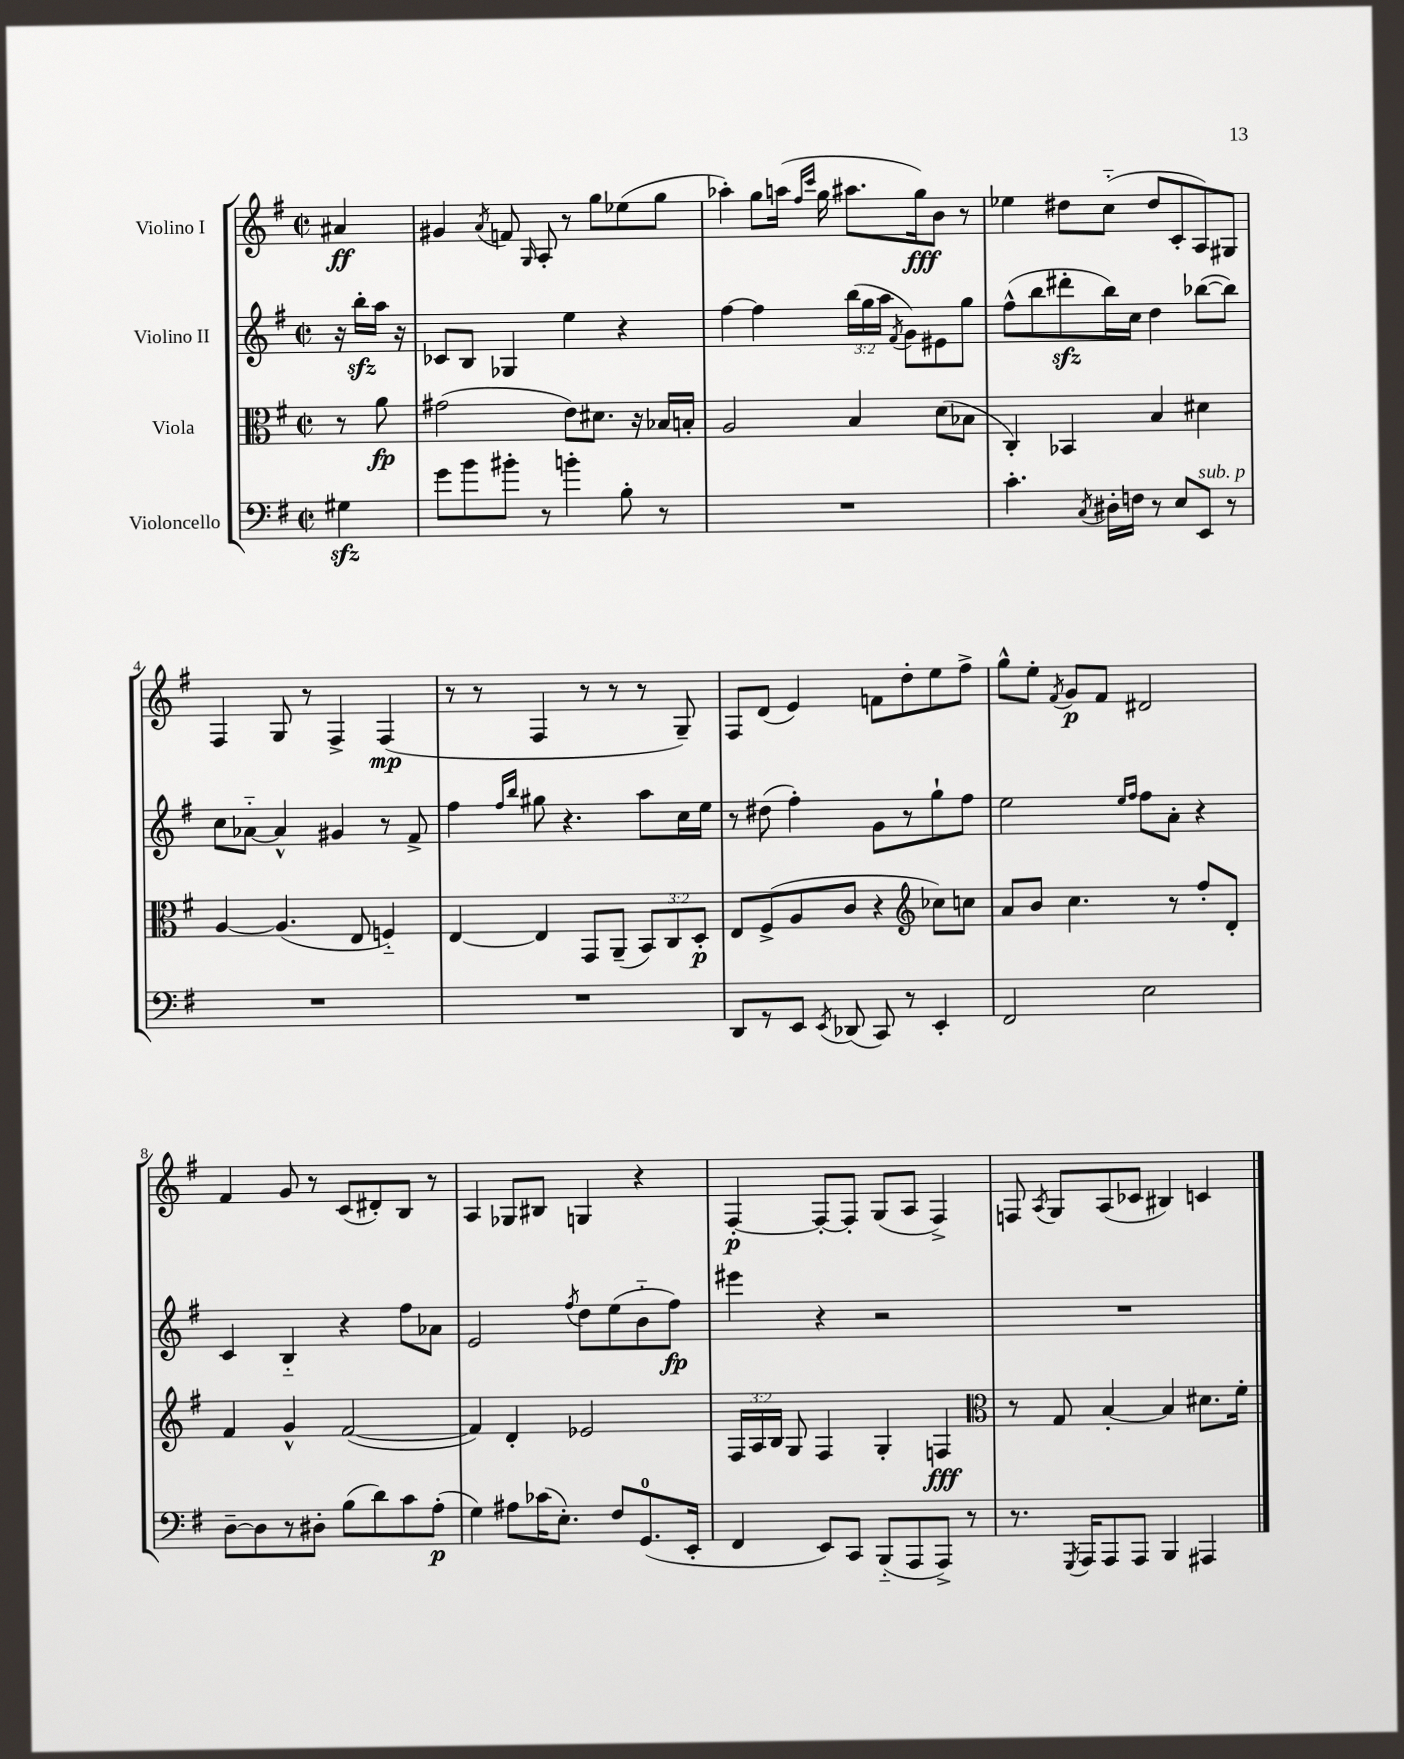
<<
\new StaffGroup <<
\new Staff = "s0" \with { instrumentName = "Violino I" } {
    \clef treble \key g \major \defaultTimeSignature \time 2/2 \partial 4
    \autoBeamOff ais'4\ff |
    gis'4 \acciaccatura { a'8 } f'8 \grace { g16 } a8-. r8 g''8[ ees''8( g''8] |
    aes''4-.) g''8[ a''16]( \grace { fis''16[ c'''16] } g''16 ais''8.[ g''16\fff) b'8] r8 |
    ees''4 dis''8[ c''8]-_( dis''8[ c'8-. a8) gis8] |
    fis4 g8 r8 fis4-> fis4\mp( |
    r8 r8 fis4 r8 r8 r8 g8--) |
    fis8[ d'8]( e'4) f'8[ d''8-. e''8 fis''8]-> |
    g''8[-^ e''8]-. \acciaccatura { fis'8 } g'8[\p fis'8] dis'2 |
    fis'4 g'8 r8 c'8[( dis'8-.) b8] r8 |
    a4 ges8[ bis8] g4 r4 |
    fis4~-.\p fis8[~-. fis8]-. g8[( a8] fis4->) |
    f8 \acciaccatura { a8 } g8[ a8( ces'8] bis4) c'4 \bar "|." |
}
\new Staff = "s1" \with { instrumentName = "Violino II" } {
    \clef treble \key g \major \defaultTimeSignature \time 2/2 \override Staff.TupletNumber.text = #tuplet-number::calc-fraction-text \partial 4
    \autoBeamOff r16 b''16[-.\sfz a''16] r16 |
    ces'8[ b8] ges4 e''4 r4 |
    fis''4~ fis''4 \tuplet 3/2 { b''16[( g''16 a''16] } \acciaccatura { fis'8 } g'8[) eis'8 g''8] |
    fis''8[-^( b''8 dis'''8-.\sfz b''16) c''16] d''4 bes''8[~( bes''8]) |
    c''8[ aes'8]~-_ aes'4-^ gis'4 r8 fis'8-> |
    fis''4 \grace { fis''16[ b''16] } gis''8 r4. a''8[ c''16 e''16] |
    r8 dis''8( fis''4-.) g'8[ r8 g''8-! fis''8] |
    e''2 \grace { e''16[ fis''16] } fis''8[ a'8]-. r4 |
    c'4 b4-_ r4 fis''8[ aes'8] |
    e'2 \acciaccatura { fis''8 } d''8[ e''8( b'8-_ fis''8]\fp) |
    eis'''4 r4 r2 |
    R1 \bar "|." |
}
\new Staff = "s2" \with { instrumentName = "Viola" } {
    \clef alto \key g \major \defaultTimeSignature \time 2/2 \override Staff.TupletNumber.text = #tuplet-number::calc-fraction-text \partial 4
    \autoBeamOff r8 a'8\fp |
    gis'2( e'8[) dis'8.] r16 bes16[ b16]-. |
    a2 b4 d'8[( bes8] |
    c4-.) bes,4 b4 dis'4 |
    a4~ a4.( e8 f4-_) |
    e4~ e4 g,8[ a,8]--( \tuplet 3/2 { b,8[) c8 d8]-.\p } |
    e8[ fis8->( a8 c'8] r4 \clef treble ces''8[) c''8] |
    a'8[ b'8] c''4. r8 fis''8[-. d'8]-. |
    fis'4 g'4-^ fis'2~( |
    fis'4) d'4-. ees'2 |
    \tuplet 3/2 { fis16[ a16 b16] } g8 fis4 g4-. f4\fff |
    \clef alto r8 g8 b4~-. b4 dis'8.[ fis'16]-. \bar "|." |
}
\new Staff = "s3" \with { instrumentName = "Violoncello" } {
    \clef bass \key g \major \defaultTimeSignature \time 2/2 \partial 4
    \autoBeamOff gis4\sfz |
    g'8[ b'8 bis'8]-. r8 b'4-. b8-. r8 |
    R1 |
    c'4.-. \acciaccatura { c8 } dis16[-. f16] r8 e8[ e,8]^\markup { \italic "sub. p" } r8 |
    R1 |
    R1 |
    d,8[ r8 e,8] \acciaccatura { e,8 } des,8( c,8) r8 e,4-. |
    fis,2 e2 |
    d8[~-- d8 r8 dis8]-. b8[( d'8) c'8 a8]-.\p( |
    g4) ais8[ ces'16( e8.]-.) fis8[ g,8.-0( e,16]-. |
    fis,4 e,8[) c,8] b,,8[-_( a,,8 a,,8]->) r8 |
    r8. \acciaccatura { g,,8 } a,,16[ a,,8 a,,8] b,,4 ais,,4 \bar "|." |
}
>>
>>
